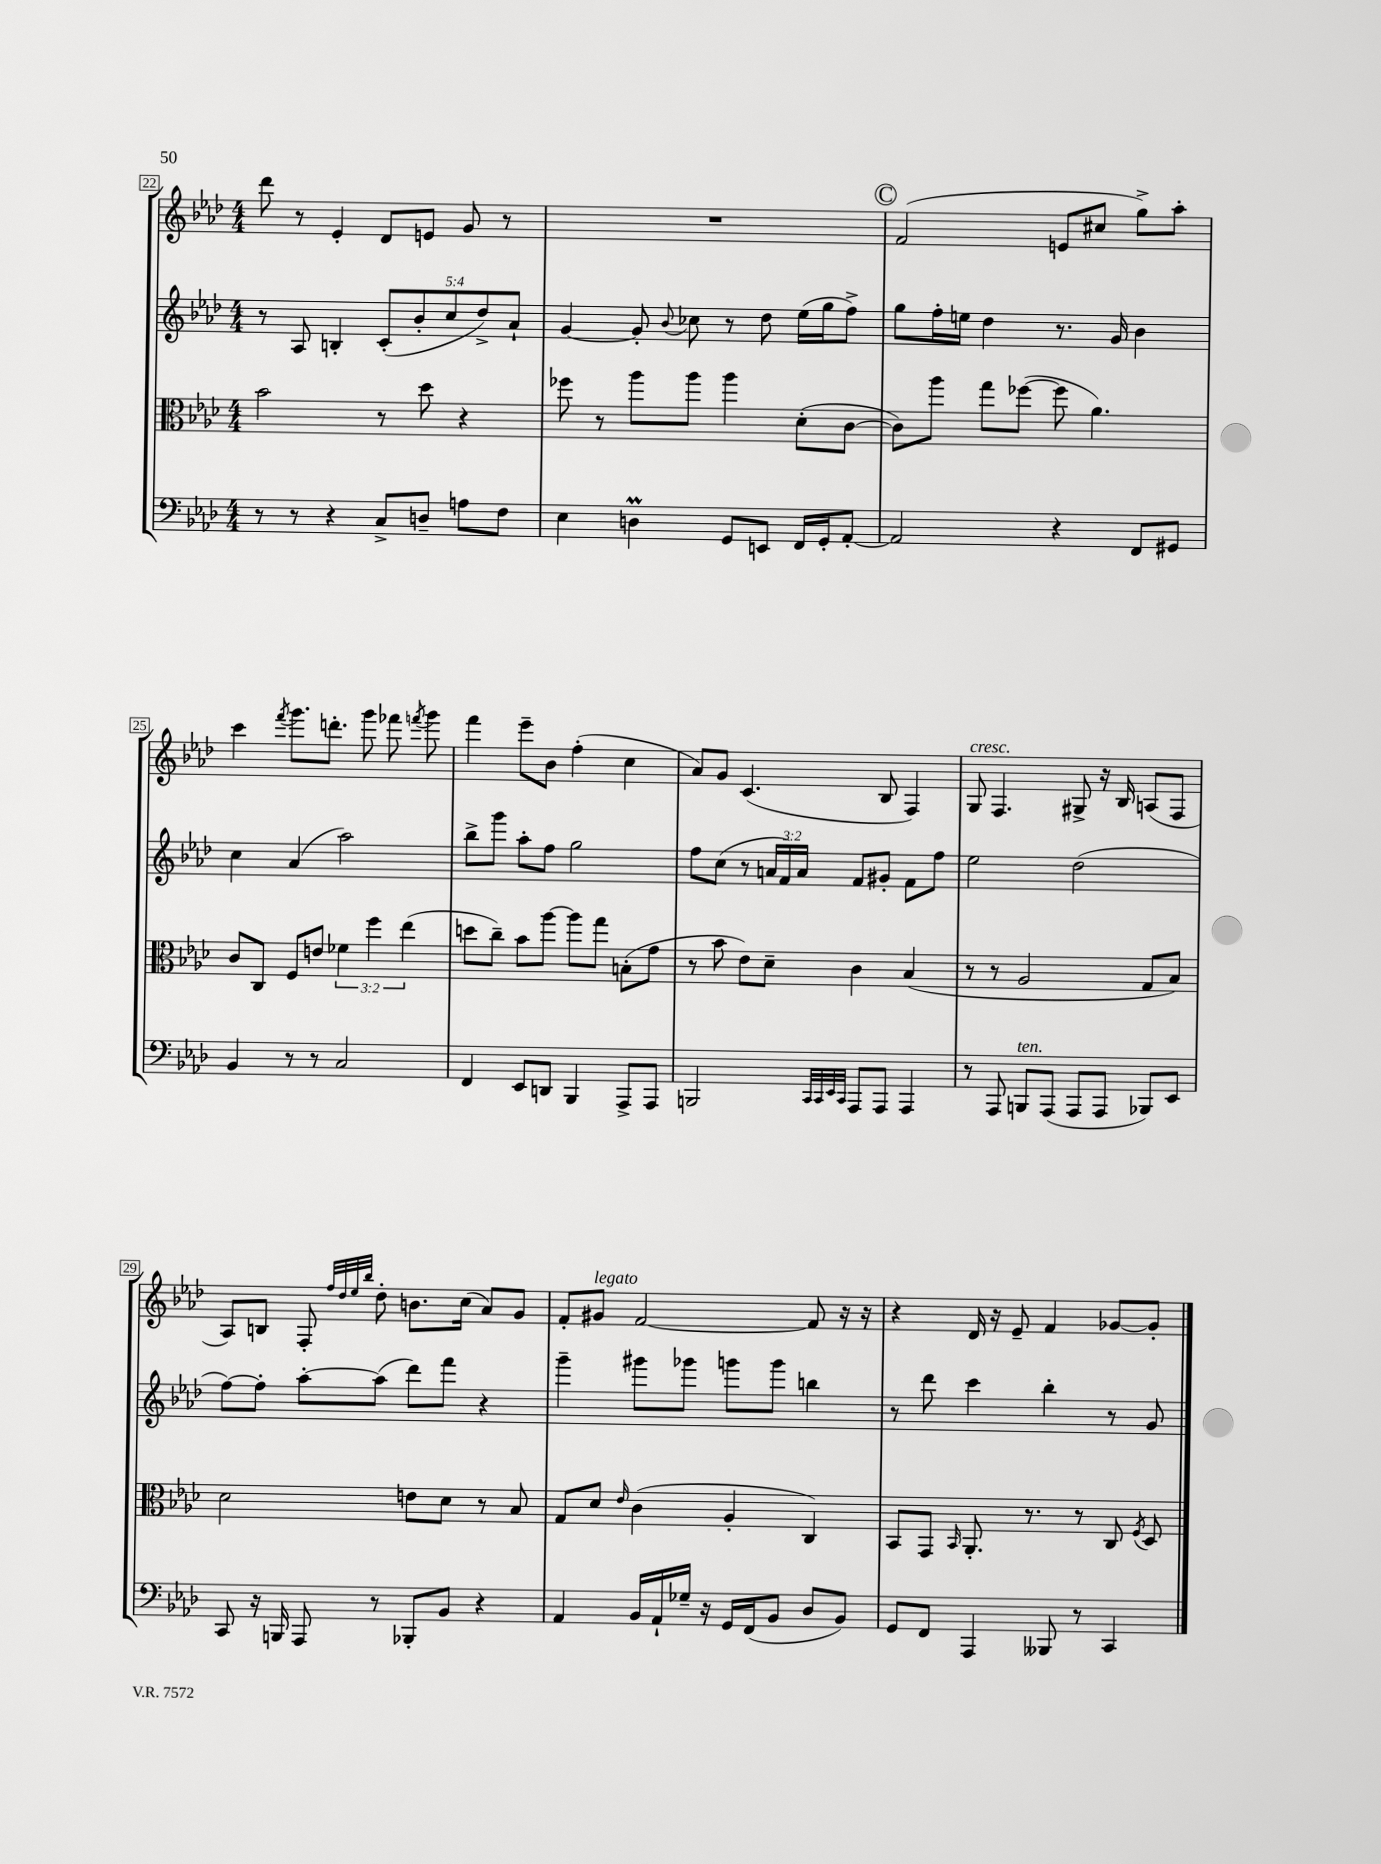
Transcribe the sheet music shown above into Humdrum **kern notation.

**kern	**kern	**kern	**kern
*staff4	*staff3	*staff2	*staff1
*clefF4	*clefC3	*clefG2	*clefG2
*k[b-e-a-d-]	*k[b-e-a-d-]	*k[b-e-a-d-]	*k[b-e-a-d-]
*M4/4	*M4/4	*M4/4	*M4/4
8r	2b-	8r	8ddd-
8r	.	8A-	8r
4r	.	4B'	4e-'
8C^	8r	(10c'	8d-
.	.	10b-'	.
8D~	8dd-	.	8e
.	.	10cc	.
8A	4r	.	8g
.	.	10dd-^)	.
8F	.	.	8r
.	.	10a-`	.
=	=	=	=
4E-	8ff-	[4g	1r
.	8r	.	.
4D	8aa-	8g']	.
.	.	8qqb-	.
.	8aa-	8cc-	.
8GG	4aa-	8r	.
8EE	.	8dd-	.
16FF	(8d-'	(16ee-	.
16GG'	.	16gg	.
[8AA-'	[8c	8ff^)	.
=	=	=	=
2AA-]	8c])	8gg	(2f
.	8aa-	16ff'	.
.	.	16ee	.
.	8gg	4dd-	.
.	([8ff-	.	.
4r	8ff-]	8.r	8e
.	4.a-)	.	8cc#
.	.	16g	.
8FF	.	4b-	8gg^)
8GG#	.	.	8aa-'
=	=	=	=
4BB-	8c	4cc	4ccc
.	8C	.	.
.	.	.	8qfff
8r	8F	(4a-	8.ggg
8r	8e	.	.
.	.	.	8.ddd'
2C	6f-	2aa-)	.
.	.	.	8ggg
.	6ff	.	.
.	.	.	8fff-
.	(6ee-	.	.
.	.	.	8qfff
.	.	.	8ggg
=	=	=	=
4FF	8dd	8bb-^	4fff
.	8cc~)	8ggg	.
8EE-	8b-	8aa-'	8eee-~
8DD	[8aa-	8ff	8b-
4BBB-	8aa-]	2gg	(4ff'
.	8gg	.	.
8AAA-^	(8B'	.	4cc
8AAA-	8g	.	.
=	=	=	=
2BBB	8r	8ff	8a-)
.	8b-	(8cc	8g
.	8e-)	8r	(4.c
.	8d-~	24a	.
.	.	24f)	.
.	.	24a	.
32qqCC	.	.	.
32qqCC	.	.	.
32qqEE-	.	.	.
32qqCC	.	.	.
8AAA-	4c	8f	.
8AAA-	.	8g#'	8B-
4AAA-	(4B-	8f	4F)
.	.	8ff	.
=	=	=	=
8r	8r	2ee-	8G
8AAA-	8r	.	4.F
8BBB	2A-	.	.
(8AAA-	.	.	.
8AAA-	.	(2dd-	8G#^
8AAA-	.	.	16r
.	.	.	16B-
8BBB-)	8G	.	(8A
8EE-	8B-)	.	8F
=	=	=	=
8CC	2d-	[8ff)	8A-)
16r	.	8ff']	8B
16BBB	.	.	.
8AAA-	.	[8aa-'	8F'
.	.	.	32qqff
.	.	.	32qqdd-
.	.	.	32qqee-
.	.	.	32qqbb-
8r	.	(8aa-]	8dd-'
8BBB-'	8e	8ddd-)	8.b
8BB-	8d-	8fff	.
.	.	.	(16cc
4r	8r	4r	8a-)
.	8B-	.	8g
=	=	=	=
4AA-	8G	4ggg~	8f'
.	8d-	.	8g#
.	16qqe-	.	.
16BB-	(4c	8ggg#	[2f
16AA-`	.	.	.
16G-~	.	8ggg-	.
16r	.	.	.
16GG	4A-'	8ggg	.
(16FF	.	.	.
8BB-	.	8ggg	.
8D-	4C)	4bb	8f]
8BB-)	.	.	16r
.	.	.	16r
=	=	=	=
8GG	8BB-	8r	4r
8FF	8GG	8ddd-	.
.	16qqBB-	.	.
4AAA-	8.AA-'	4ccc	16d-
.	.	.	16r
.	.	.	8e-~
.	8.r	.	.
8BBB--	.	4bb-'	4f
8r	8r	.	.
4CC	8C	8r	[8g-
.	8qF	.	.
.	8D-	8g	8g-']
==	==	==	==
*-	*-	*-	*-
